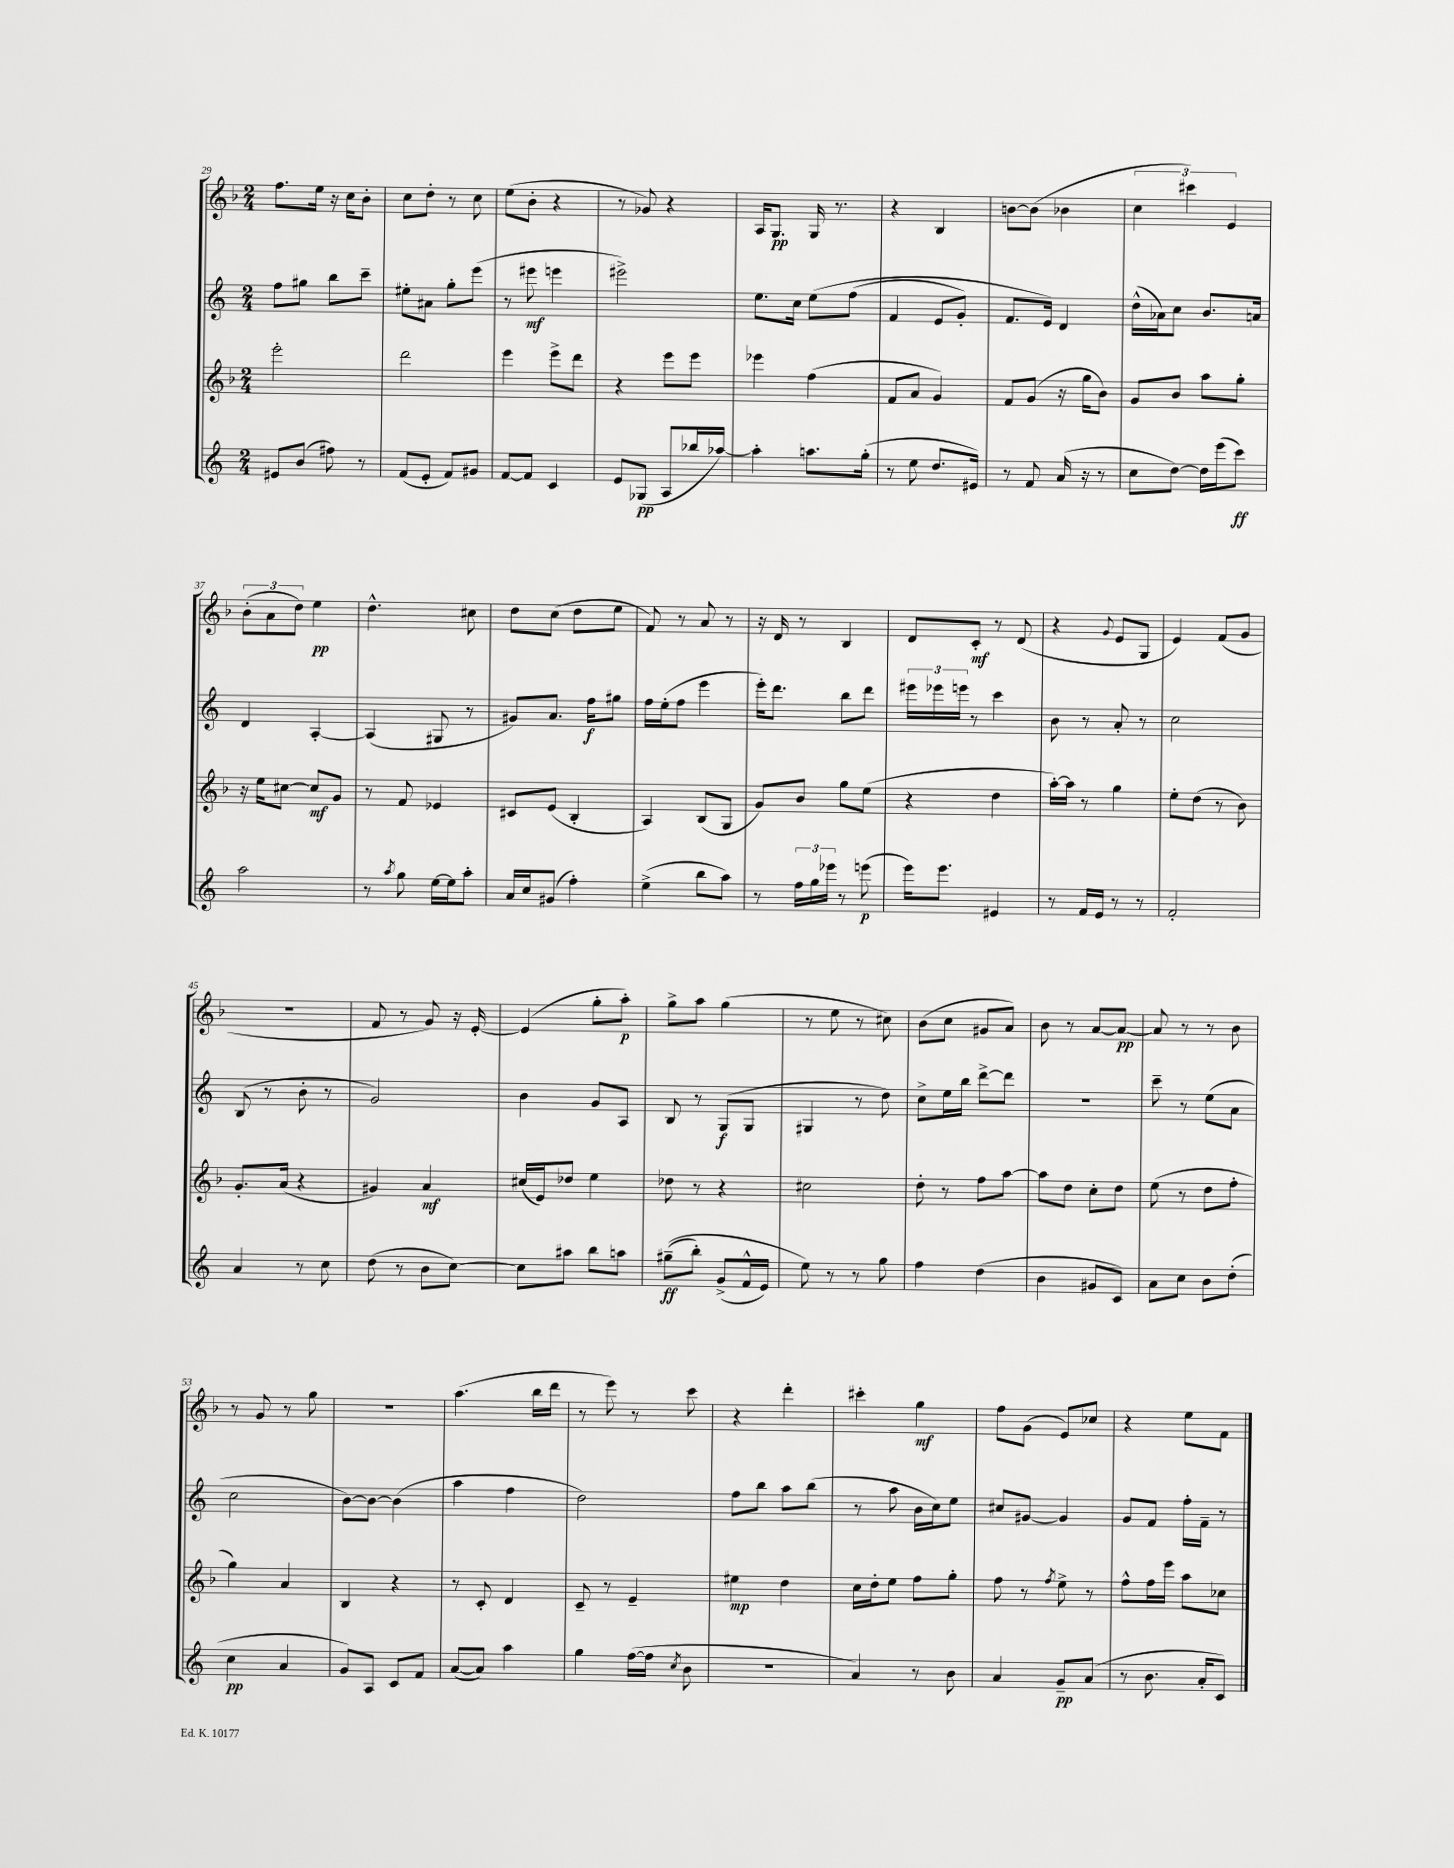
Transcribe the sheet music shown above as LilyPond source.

<<
\new StaffGroup <<
\new Staff = "s0" {
    \clef treble \key f \major \numericTimeSignature \time 2/4
    \autoBeamOff f''8.[ e''16] r16 c''16[ bes'8]-. |
    c''8[ d''8]-. r8 c''8 |
    e''8[( bes'8]-. r4 |
    r8 ges'8) r4 |
    a16[ g8.]\pp g16 r8. |
    r4 bes4 |
    b'8[~ b'8]( bes'4 |
    \tuplet 3/2 { c''4 cis'''4) e'4 } |
    \tuplet 3/2 { bes'8[-.( a'8 d''8]) } e''4\pp |
    d''4.-^ cis''8 |
    d''8[ c''8]( d''8[ e''8] |
    f'8) r8 a'8 r8 |
    r16 d'16 r8 bes4 |
    d'8[ c'8]-.\mf r8 d'8( |
    r4 \appoggiatura { g'8 } e'8[ g8] |
    e'4) f'8[( g'8] |
    r2 |
    f'8 r8 g'8) r16 e'16~-. |
    e'4( g''8[-. a''8]-.\p) |
    g''8[-> a''8] g''4( |
    r8 e''8 r8 cis''8) |
    bes'8[( c''8] gis'8[ a'8]) |
    bes'8 r8 a'8[~ a'8]~\pp |
    a'8 r8 r8 bes'8 |
    r8 g'8 r8 g''8 |
    R2 |
    a''4.( bes''16[ d'''16] |
    r8 e'''8) r8 c'''8 |
    r4 d'''4-. |
    cis'''4-. g''4\mf |
    f''8[ g'8]( e'8[) ces''8] |
    r4 e''8[ f'8] \bar "|." |
}
\new Staff = "s1" {
    \clef treble \key c \major \numericTimeSignature \time 2/4
    \autoBeamOff f''8[ gis''8] b''8[ c'''8]-- |
    eis''8[-. ais'8] g''8[-. e'''8]( |
    r8 eis'''8\mf e'''4 |
    eis'''2->) |
    e''8.[ c''16] e''8[\( f''8]( |
    f'4 e'8[ g'8]-.) |
    f'8.[ e'16]\) d'4 |
    d''16[-^( aes'16) c''8] b'8.[ a'16] |
    d'4 a4~-. |
    a4( gis8 r8 |
    gis'8[) a'8.] f''16[\f gis''8] |
    f''16[ e''16-.( f''8] e'''4 |
    e'''16[-.) d'''8.] b''8[ d'''8] |
    \tuplet 3/2 { eis'''16[ ees'''16 e'''16] } r8 c'''4 |
    b'8 r8 a'8-. r8 |
    c''2 |
    b8( r8 b'8-. r8 |
    g'2) |
    b'4 g'8[ a8] |
    b8 r8 g8[\f( g8] |
    gis4 r8 d''8) |
    c''8[-> e''16 b''16] d'''8[~-> d'''8] |
    R2 |
    c'''8-- r8 e''8[( a'8] |
    c''2 |
    b'8[~) b'8]~ b'4( |
    a''4 f''4 |
    d''2) |
    f''8[ b''8] a''8[ b''8]( |
    r8 a''8 b'16[ c''16) e''8] |
    cis''8[ gis'8]~ gis'4 |
    g'8[ f'8] f''16[-. f'16]-- r8 \bar "|." |
}
\new Staff = "s2" {
    \clef treble \key f \major \numericTimeSignature \time 2/4
    \autoBeamOff e'''2-. |
    d'''2 |
    e'''4 e'''8[-> d'''8] |
    r4 e'''8[ e'''8] |
    ees'''4 f''4( |
    f'8[ a'8] g'4) |
    f'8[ g'8]( r16 g''16[ bes'8]) |
    g'8[ bes'8] a''8[ g''8]-. |
    r16 e''16[ cis''8]~ cis''8[\mf g'8] |
    r8 f'8 ees'4 |
    cis'8[ e'8]( bes4-. |
    a4) bes8[( g8] |
    g'8[) bes'8] g''8[ e''8]( |
    r4 d''4 |
    a''16[~-.) a''16] r8 g''4 |
    e''8[-. d''8]( r8 bes'8) |
    g'8.[-. a'16]( r4 |
    gis'4) a'4\mf |
    cis''16[( e'16) des''8] e''4 |
    des''8 r8 r4 |
    cis''2 |
    d''8-. r8 f''8[ a''8]~ |
    a''8[ d''8] c''8[-. d''8] |
    e''8( r8 d''8[ f''8]-. |
    g''4) a'4 |
    bes4 r4 |
    r8 c'8-. d'4 |
    c'8-- r8 e'4-- |
    eis''4\mp d''4 |
    c''16[ d''16-. e''8] f''8[ g''8]-. |
    f''8 r8 \acciaccatura { f''8 } e''8-> r8 |
    f''8[-^ f''16 e'''16] a''8[ ces''8] \bar "|." |
}
\new Staff = "s3" {
    \clef treble \key c \major \numericTimeSignature \time 2/4
    \autoBeamOff eis'8[ b'8]( fis''8) r8 |
    f'8[( e'8]-. f'8[) gis'8] |
    f'8[~ f'8] c'4 |
    e'8[ ges8]\pp( a8[ bes''16 aes''16]~) |
    aes''4-. a''8.[ g''16]-.( |
    r8 e''8 d''8.[ eis'16]) |
    r8 f'8 a'16( r16 r8 |
    c''8[ d''8]~) d''16[ e'''16( c'''8]\ff) |
    a''2 |
    r8 \acciaccatura { a''8 } g''8 e''16[~ e''16 a''8]-. |
    a'16[ c''16 gis'8]( f''4-.) |
    e''4->( b''8[ a''8]) |
    r8 \tuplet 3/2 { f''16[ g''16 ees'''16] } r8 e'''8\p( |
    e'''16[) e'''8.] eis'4 |
    r8 f'16[ e'16] r8 r8 |
    f'2-. |
    a'4 r8 c''8 |
    d''8( r8 b'8[ c''8]~) |
    c''8[ ais''8] b''8[ a''8] |
    gis''8[--\ff(\( b''8]-.) g'8[->( f'16-^ e'16]) |
    e''8\) r8 r8 g''8 |
    f''4 d''4( |
    b'4 gis'8[ c'8]) |
    a'8[ c''8] b'8[ d''8]-.( |
    c''4\pp a'4 |
    g'8[) a8] c'8[ f'8] |
    a'8[~( a'8]) a''4 |
    g''4 f''16[~( f''16] \acciaccatura { c''8 } b'8 |
    R2 |
    a'4) r8 b'8 |
    a'4 g'8[--\pp a'8]( |
    r8 b'8. a'16[-. c'8]) \bar "|." |
}
>>
>>
\layout { \context { \Score currentBarNumber = #29 } }
